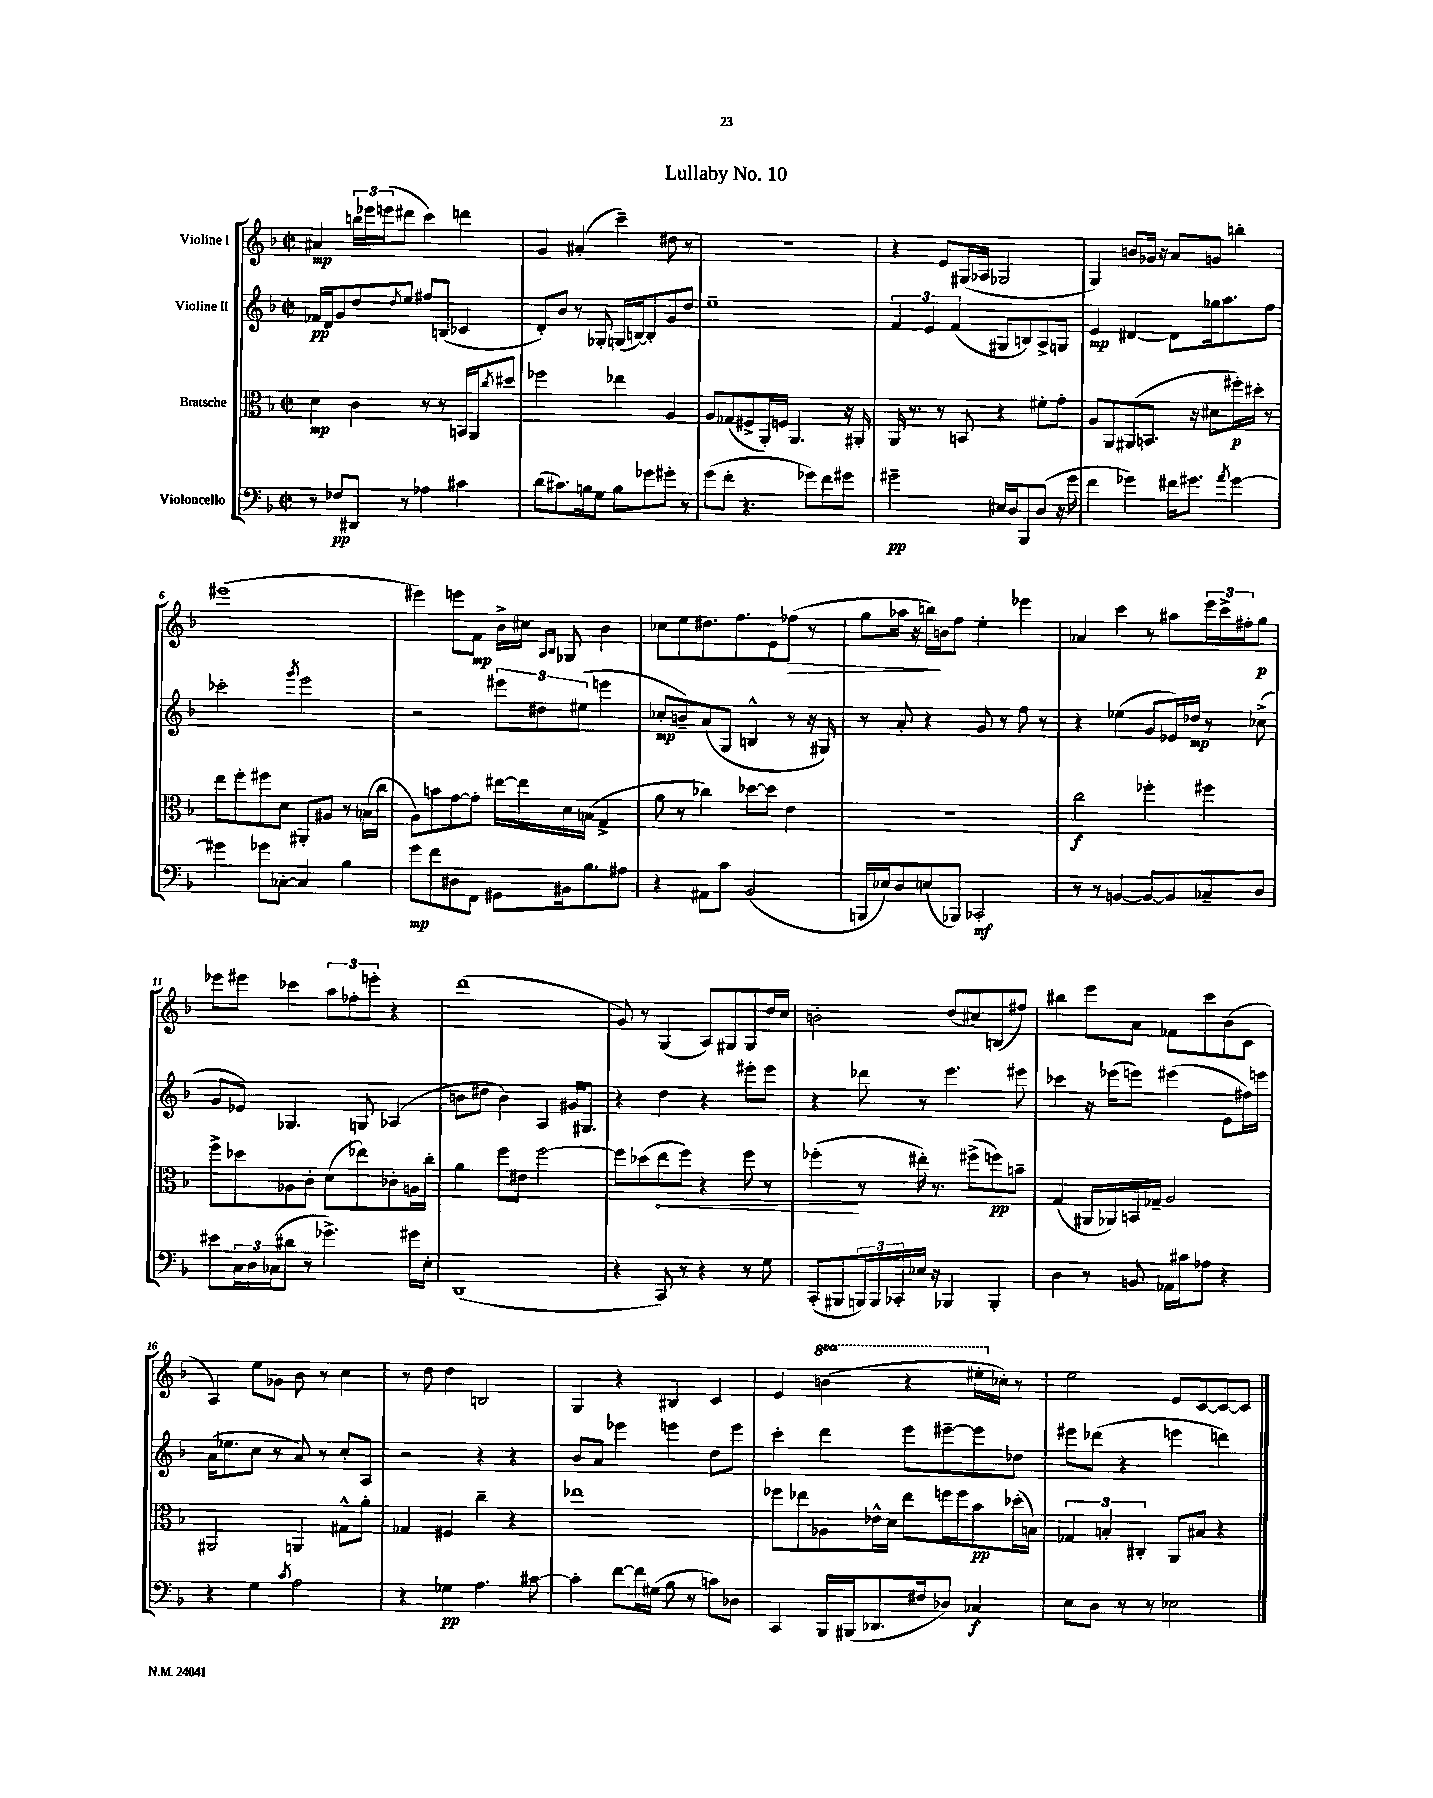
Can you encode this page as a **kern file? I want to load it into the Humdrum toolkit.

**kern	**kern	**kern	**kern
*staff4	*staff3	*staff2	*staff1
*clefF4	*clefC3	*clefG2	*clefG2
*k[b-]	*k[b-]	*k[b-]	*k[b-]
*M2/2	*M2/2	*M2/2	*M2/2
*met(c|)	*met(c|)	*met(c|)	*met(c|)
8r	4d	16f-	4a#
.	.	16d	.
8F-	.	8g	.
8DD#	4c	8dd	24bb
.	.	.	24eee-
.	.	.	(24eee
.	.	8qdd	.
8r	.	8ee	8ddd#
4A-	8r	8ff#	4ccc)
.	8r	(8B	.
4c#	16BB	4c-	4ddd
.	16AA	.	.
.	8qcc	.	.
.	8dd#	.	.
=	=	=	=
(8d	2ff-	8d')	4g
8.c#)	.	8b-	.
.	.	8r	(4a#'
16B	.	.	.
8G	.	8G-'	.
8B	4ee-	(16G	4ccc~)
.	.	[16B)	.
8g-	.	8B']	.
8g#'	4A	8g	8dd#
8r	.	8dd	8r
=	=	=	=
(8g	8A	1ee~	1r
8f'	(8G-	.	.
4.r	8F#^	.	.
.	16AA')	.	.
.	16F	.	.
.	4.AA	.	.
8g-)	.	.	.
8f	.	.	.
8g#	16r	.	.
.	16AA#'	.	.
=	=	=	=
2g#~	16AA	6f	4r
.	8.r	.	.
.	.	6e	.
.	8r	.	8e
.	.	(6f	.
.	8BB	.	(16G#
.	.	.	16A-
16E#	4r	8G#	2G-
16D	.	.	.
8BBB-	.	8B)	.
(8D	8f#'	8A^	.
16r	8g'	8G	.
16g#	.	.	.
=	=	=	=
4f	8A	4e	4G)
.	8AA	.	.
4g-)	(8AA#	[4d#	8b
.	8.BB	.	16g-
.	.	.	16r
16f#	.	8d#]	8a
8.g#	16r	.	.
.	8d#	16gg-	8g
.	.	8.aa	.
8qa	.	.	.
[4g#	16ff#')	.	4bb'
.	16dd#'	.	.
.	8r	8ff	.
=	=	=	=
4g#]	8ee	2ccc-'	(1eee#
.	8ff'	.	.
8g-	8ff#	.	.
[8C-'	8d	.	.
.	.	8qggg	.
4C-]	8AA#'	2eee	.
.	8A#	.	.
4B-	8r	.	.
.	(16B	.	.
.	16cc	.	.
=	=	=	=
8g	8A)	2r	4eee#)
8f	8b	.	.
8D#	[8g	.	8eee
8FF	8g']	.	8f
8GG#	[16ee#	12eee#	16b-^
.	16ee#]	.	16cc#
.	.	12dd#	.
.	.	.	16qqA
.	.	.	16qqB-
16BB#	16d	.	8G-
.	.	(12ee#	.
8.B-	(16B	.	.
.	4G^	4eee	4b-
8A#	.	.	.
=	=	=	=
4r	8a	8cc-'	8cc-
.	8r	8b~)	8ee
8AA#	4cc-)	(8a	8.dd#
8c	.	8G	.
.	.	.	8.ff
(2BB-	[8dd-	4B^^	.
.	8dd-]	.	8e
.	4e	8r	(8ff-
.	.	16r	8r
.	.	16G#)	.
=	=	=	=
16BBB	1r	8r	8gg
16E-)	.	.	.
8D	.	8a'	16aa-
.	.	.	16r
(8E	.	4r	16bb)
.	.	.	16b
8BBB-)	.	.	8ff
2CC-'	.	8g	4ee'
.	.	8r	.
.	.	8ff	4eee-
.	.	8r	.
=	=	=	=
8r	2cc	4r	4a-
8r	.	.	.
[4BB	.	(4ee-	4ccc
8BB_	4ff-'	8g	8r
8BB]	.	16e-)	8aa#
.	.	16dd-	.
8C-~	4ff#	8r	24eee
.	.	.	24ccc^
.	.	.	24ff#'
8D	.	(8cc-^	8gg
=	=	=	=
8e#	8ff^	8g	8eee-
24C	8dd-	8e-)	8eee#
24D	.	.	.
(24C-	.	.	.
8d#	8A-	4.G-	4ccc-
8r	8c'	.	.
4.g-^)	(8d	.	12aa
.	.	.	12ff-'
.	8ee-)	8G	.
.	.	.	12eee'
.	8c-'	(4A-	4r
16g#	16A	.	.
16E'	16cc'	.	.
=	=	=	=
(1DD	4a	8b	(1ddd
.	.	8dd#	.
.	8ff	4b)	.
.	8e#	.	.
.	[2ff	4A	.
.	.	16g#	.
.	.	8.G#	.
=	=	=	=
4r	8ff]	4r	8g)
.	(8dd-	.	8r
8CC)	8ee	4dd	(4G
8r	8ff)	.	.
4r	4r	4r	8A)
.	.	.	8G#
8r	8ff	8eee#'	8G#
8G	8r	8eee#	16dd
.	.	.	16cc
=	=	=	=
(8CC'	(4ff-'	4r	2b'
8BBB#	.	.	.
24BBB)	8r	8ddd-	.
24BBB	.	.	.
24CC-'	.	.	.
16E-	16ee#')	8r	.
16r	8.r	.	.
4BBB-	.	4.eee	(8dd
.	(8ff#^	.	8cc#)
4BBB-'	8ff)	.	(8B
.	8b~	8eee#	8ff#)
=	=	=	=
4D	(4G	4ccc-	4bb#
8r	16AA#	16r	8eee
.	16AA-)	(16eee-	.
8BB	16BB	8eee)	8a
.	16G-~	.	.
16AA-	2A	(4eee#	8f-
16c#	.	.	.
8A-	.	.	8ccc
4r	.	8e	(8b-
.	.	16ff#)	8c
.	.	16eee	.
=	=	=	=
4r	2AA#	(16a	4A)
.	.	8.ee-	.
4G	.	8cc	8ee
.	.	8r	8g-
8qc	.	.	.
2A	4AA	8a)	8b-
.	.	8r	8r
.	8G#^^	8cc'	4cc
.	8a'	8A	.
=	=	=	=
4r	4G-	2r	8r
.	.	.	8dd
4G-	4F#	.	4dd
4.A	4cc~	4r	2B
.	4r	4r	.
[8c#	.	.	.
=	=	=	=
4c#']	1ee-	8b-	4G
.	.	8a	.
[8f	.	4eee-	4r
16f]	.	.	.
(16G#	.	.	.
8B-	.	4eee	4B#
8r	.	.	.
8c)	.	8dd	4c
8D-	.	8eee	.
=	=	=	=
4CC	8ff-	4ccc'	4e
.	8ee-	.	.
16BBB-	8A-	4ddd	(4bb
(16BBB#	.	.	.
8.DD-	16e-^^	.	.
.	16d	.	.
.	8ee-	8eee	4r
16F#	.	.	.
8D-)	16ff	[8eee#~	.
.	16ff	.	.
4C-	8b-	8eee#]	16eee#'
.	.	.	16cc-')
.	(16dd-'	8dd-	8r
.	16B)	.	.
=	=	=	=
8E	6G-	8eee#	2ee
8D	.	(8ddd-	.
.	6B'	.	.
8r	.	4r	.
.	6C#'	.	.
8r	.	.	.
2E-	8AA	4eee	8e
.	8B#	.	[8c
.	4r	4ddd)	8c_
.	.	.	8c]
==	==	==	==
*-	*-	*-	*-
